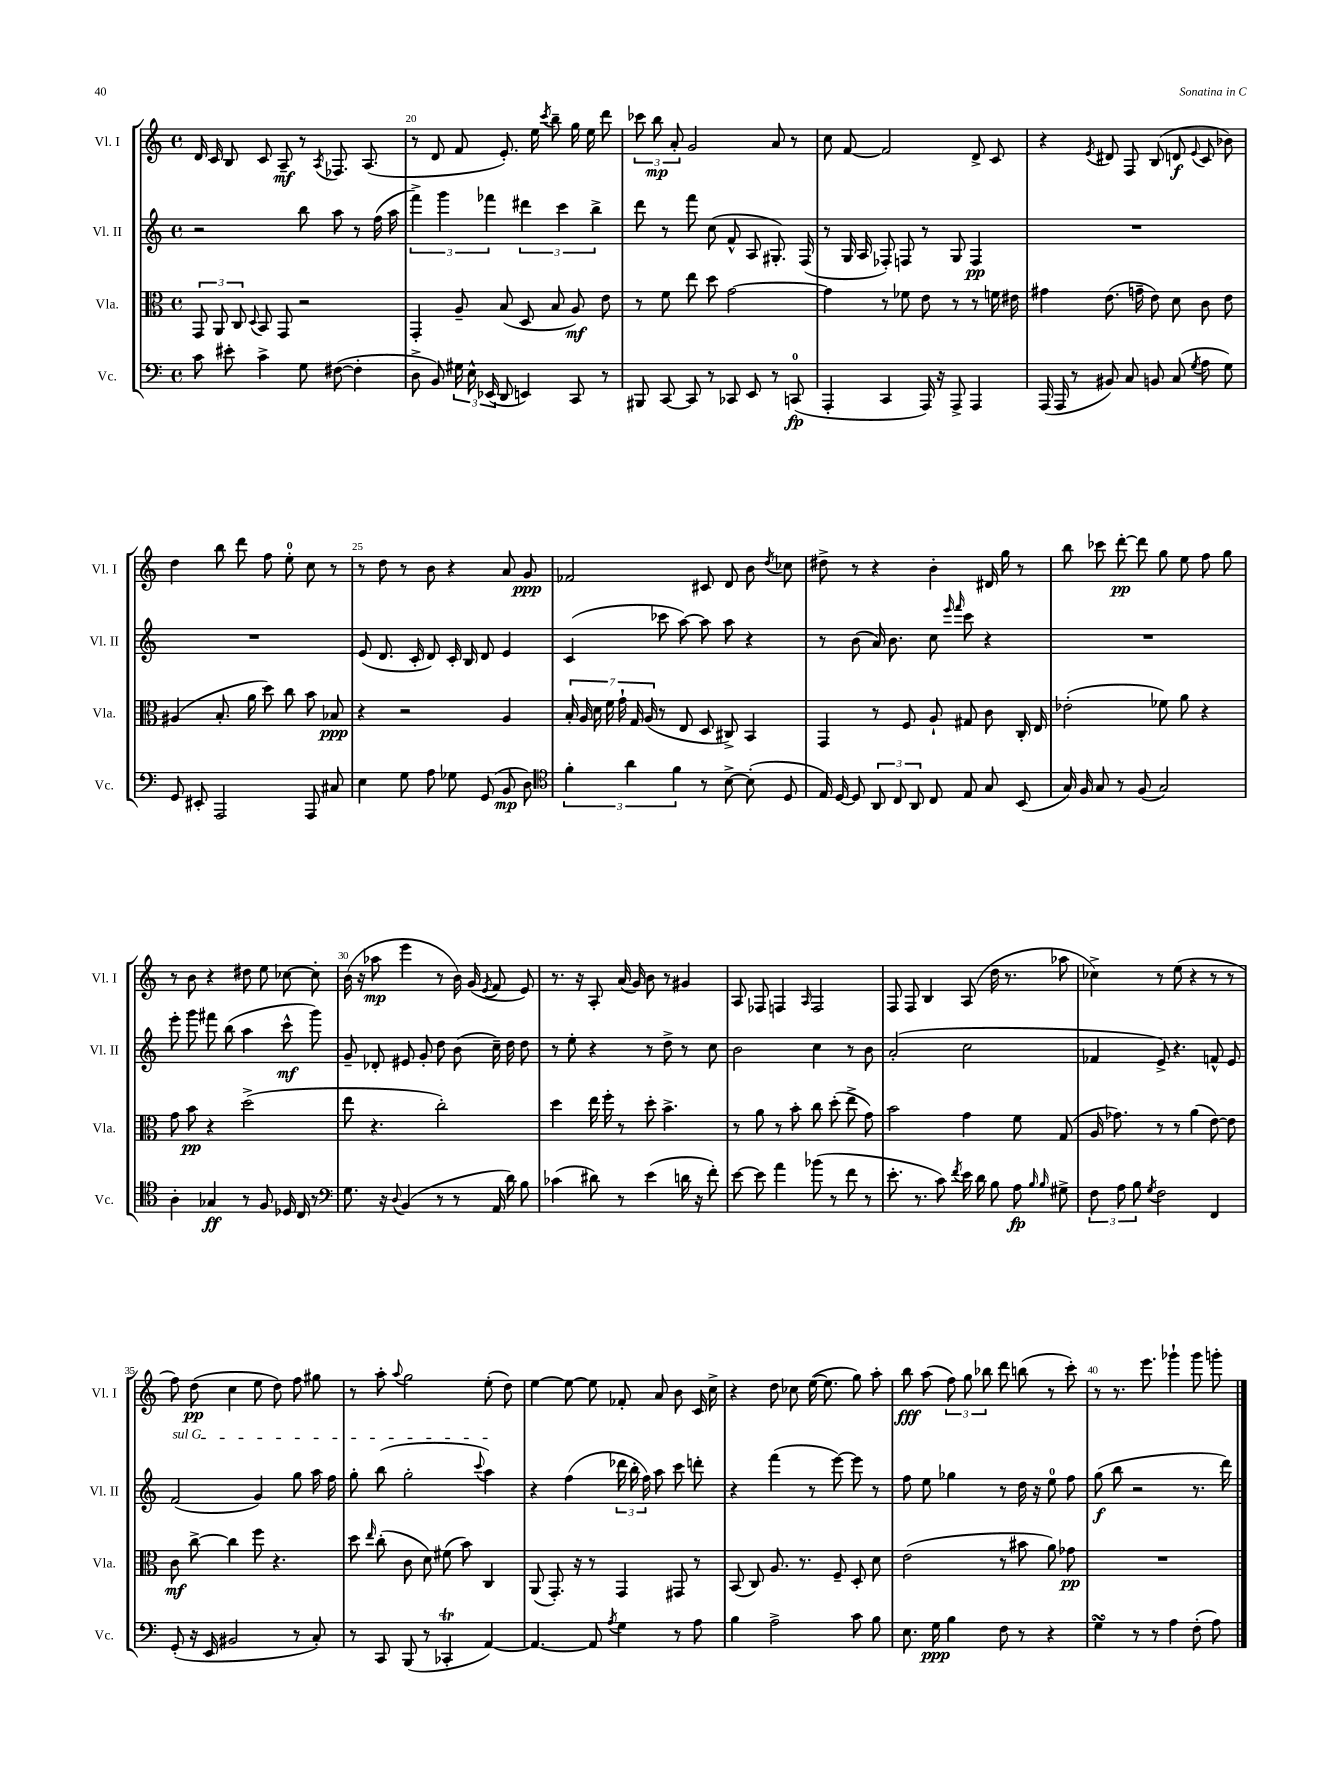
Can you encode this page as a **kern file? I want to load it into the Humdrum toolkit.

**kern	**kern	**kern	**kern
*staff4	*staff3	*staff2	*staff1
*clefF4	*clefC3	*clefG2	*clefG2
*k[]	*k[]	*k[]	*k[]
*M4/4	*M4/4	*M4/4	*M4/4
*met(c)	*met(c)	*met(c)	*met(c)
8c	12GG	2r	16d
.	.	.	16c
.	12AA	.	.
8e#'	.	.	8B
.	12C	.	.
.	8qqD	.	.
4c^	8BB	.	8c
.	8GG	.	8A~
8G	2r	8bb	8r
.	.	.	8qA
([8F#	.	8aa	8.F-
4F#']	.	8r	.
.	.	.	(8.A
.	.	(16ff	.
.	.	16aa	.
=	=	=	=
8D^	4GG'	6fff^)	8r
8BB)	.	.	8d
.	.	6ggg	.
24G#	8A~	.	8f
24E^^	.	.	.
(24EE-	.	6fff-	.
8DD	(8B	.	8.e')
4EE)	8D	6ddd#	.
.	.	.	16ee
.	.	.	8qccc
.	8B	.	8bb~
.	.	6ccc	.
8CC	8A)	.	16gg
.	.	.	16ee
.	.	6bb^	.
8r	8e	.	8ddd
=	=	=	=
8BBB#	8r	8ddd	12ccc-
.	.	.	12bb
[8CC	8f	8r	.
.	.	.	12a'
8CC]	8ee	8fff	2g
8r	8dd	(8cc	.
8CC-	[2g	8f^^	.
8EE	.	8A	.
8r	.	8.G#')	8a
(8CC	.	.	8r
.	.	(16F	.
=	=	=	=
4AAA'	4g]	8r	8cc
.	.	16G	[8f
.	.	16A	.
4CC	8r	8F-')	2f]
.	8f-	8F	.
16AAA)	8e	8r	.
16r	.	.	.
8AAA^	8r	8G	.
4AAA	8r	4F	8d^
.	16f	.	8c
.	16e#	.	.
=	=	=	=
(16AAA	4g#	1r	4r
16AAA	.	.	.
8r	.	.	.
.	.	.	8qe
8BB#)	(8.e	.	8d#
8C	.	.	8F
.	16g~	.	.
8BB	8e)	.	(8B
(8C	8d	.	8d
8qG	.	.	8qqe
8A	8c	.	8c
8G)	8e	.	8b-)
=	=	=	=
8GG	(4A#	1r	4dd
8EE#'	.	.	.
2AAA	8.B'	.	8bb
.	.	.	8ddd
.	16a	.	.
.	8dd)	.	8ff
.	8cc	.	8ee'
8AAA	8b	.	8cc
8C#	8B-	.	8r
=	=	=	=
4E	4r	(8e	8r
.	.	8.d	8dd
8G	2r	.	8r
.	.	16c'	.
8A	.	8d)	8b
8G-	.	16c'	4r
.	.	16B	.
(8GG	.	8d	.
8BB	4A	4e	8a
8D)	.	.	8g
=	=	=	=
*clefC4	*	*	*
6f'	28B'	(4c	2f-
.	28A	.	.
.	28d	.	.
.	28f	.	.
.	28g`	.	.
6a	.	.	.
.	28G	.	.
.	(28A	.	.
.	8r	8ccc-	.
6f	.	.	.
.	8E	[8aa)	.
8r	8D	8aa]	8c#
[8B^	8C#^)	8aa	8d
(8B']	4BB	4r	8b
.	.	.	8qdd
8D	.	.	8cc-
=	=	=	=
16E)	4GG	8r	8dd#^
[16D	.	.	.
8D]	.	(8b	8r
12AA	8r	16a)	4r
.	.	8.b	.
12C	.	.	.
.	8F	.	.
12AA	.	.	.
8C	8A`	8cc	4b'
.	.	16qqeee	.
.	.	16qqfff	.
8E	8G#	8ccc	.
8G	8c	4r	16d#
.	.	.	16gg
(8BB	16C'	.	8r
.	16E	.	.
=	=	=	=
16G)	(2e-'	1r	8bb
16F	.	.	.
8G	.	.	8ccc-
8r	.	.	[8ddd'
(8F	.	.	8ddd]
2G)	8f-)	.	8gg
.	8a	.	8ee
.	4r	.	8ff
.	.	.	8gg
=	=	=	=
4A'	8g	8eee'	8r
.	8b	8ggg	8b
4G-	4r	8fff#	4r
.	.	(8bb	.
8r	(2dd^	4aa	8dd#
8F	.	.	8ee
16D-	.	8ccc^^	[8cc-
16C	.	.	.
8r	.	8ggg)	8cc-']
=	=	=	=
*clefF4	*	*	*
8.G	8ee	8g~	(16b
.	.	.	16r
.	4.r	8d-'	8aa-
16r	.	.	.
8qqD	.	.	.
(4BB	.	8e#	4eee
.	.	8g'	.
8r	2cc')	8dd	8r
8r	.	(8b	16b)
.	.	.	(16g
.	.	.	8qe
16AA	.	16cc~)	8f
16d)	.	16dd	.
8B	.	8dd	8e)
=	=	=	=
(4c-	4dd	8r	8.r
.	.	8ee'	.
.	.	.	16r
8d#)	16ee	4r	8A'
.	16ff'	.	.
8r	8r	.	(16a
.	.	.	16g)
(4e	8dd'	8r	8b
.	4.b^	8dd^	8r
16d	.	8r	4g#
16r	.	.	.
8f')	.	8cc	.
=	=	=	=
[8e	8r	2b	8A
8e]	8a	.	8F-
4a	8r	.	4F
.	8b'	.	.
.	.	.	16qqA
(8b-	8cc	4cc	2F
8r	(8dd'	.	.
8f	8ee^	8r	.
8r	8g)	8b	.
=	=	=	=
8.e'	2b	(2a'	8F
.	.	.	8F
8.r	.	.	.
.	.	.	4B
8c)	.	.	.
8qf	.	.	.
16e	4g	2cc	(8A
16d	.	.	.
8B	.	.	16dd
.	.	.	8.r
8A	8f	.	.
16qqB	.	.	.
16qqB	.	.	.
8G#^	(8G	.	8aa-
=	=	=	=
12F	16A	4f-	4cc-^)
.	8.g-)	.	.
12A	.	.	.
12B	.	.	.
8qG	.	.	.
2F	8r	8e^)	8r
.	8r	4.r	(8ee
.	(4a	.	4r
4FF	[8e)	8f^^	8r
.	8e]	8e	8r
=	=	=	=
(8GG'	8c	(2f	8ff)
16r	[8cc^	.	(8dd
16EE	.	.	.
2BB#	4cc]	.	4cc
.	8ff	4g)	8ee
.	4.r	.	8dd)
8r	.	8gg	8ff
8C')	.	16aa	8gg#
.	.	16ff	.
=	=	=	=
8r	8dd	8gg'	8r
.	16qqee	.	.
8CC	(8cc'	(8bb	8aa'
.	.	.	8qqaa
(8BBB	8c	2gg'	2gg
8r	8d)	.	.
4CC-'	(8f#	.	.
.	8b)	.	.
.	.	8qqccc	.
[4AA)	4C	4aa)	(8ee'
.	.	.	8dd)
=	=	=	=
4.AA_	(8AA	4r	[4ee
.	8.GG')	.	.
.	.	(4ff	8ee_
.	16r	.	.
8AA]	8r	.	8ee]
8qA	.	.	.
4G	4GG	24ddd-	8f-'
.	.	24bb'	.
.	.	24ff)	.
.	.	8aa	8a
8r	8GG#	8ccc	8b
8A	8r	8ddd'	16c
.	.	.	16cc^
=	=	=	=
4B	(8BB	4r	4r
.	8C)	.	.
2A^	8.A	(4fff	8dd
.	.	.	8cc-
.	8.r	.	.
.	.	8r	([16ee
.	.	.	8.ee]
.	8F~	[8eee)	.
8c	8D'	8eee]	8gg)
8B	8d	8r	8aa'
=	=	=	=
8.E	(2e	8ff	8bb
.	.	8ee	(8aa
16G	.	.	.
4B	.	4gg-	12ff)
.	.	.	12gg
.	.	.	12bb-
8F	8r	8r	8ddd
8r	8b#	16dd	(8bb
.	.	16r	.
4r	8a)	8ee	8r
.	8g-	8ff	8ccc')
=	=	=	=
4G	1r	(8gg	8r
.	.	8bb	8.r
8r	.	2r	.
.	.	.	8.eee
8r	.	.	.
4A	.	.	4ggg-`
(8F'	.	8.r	8ggg-
8A)	.	.	8ggg'
.	.	16ddd)	.
==	==	==	==
*-	*-	*-	*-
